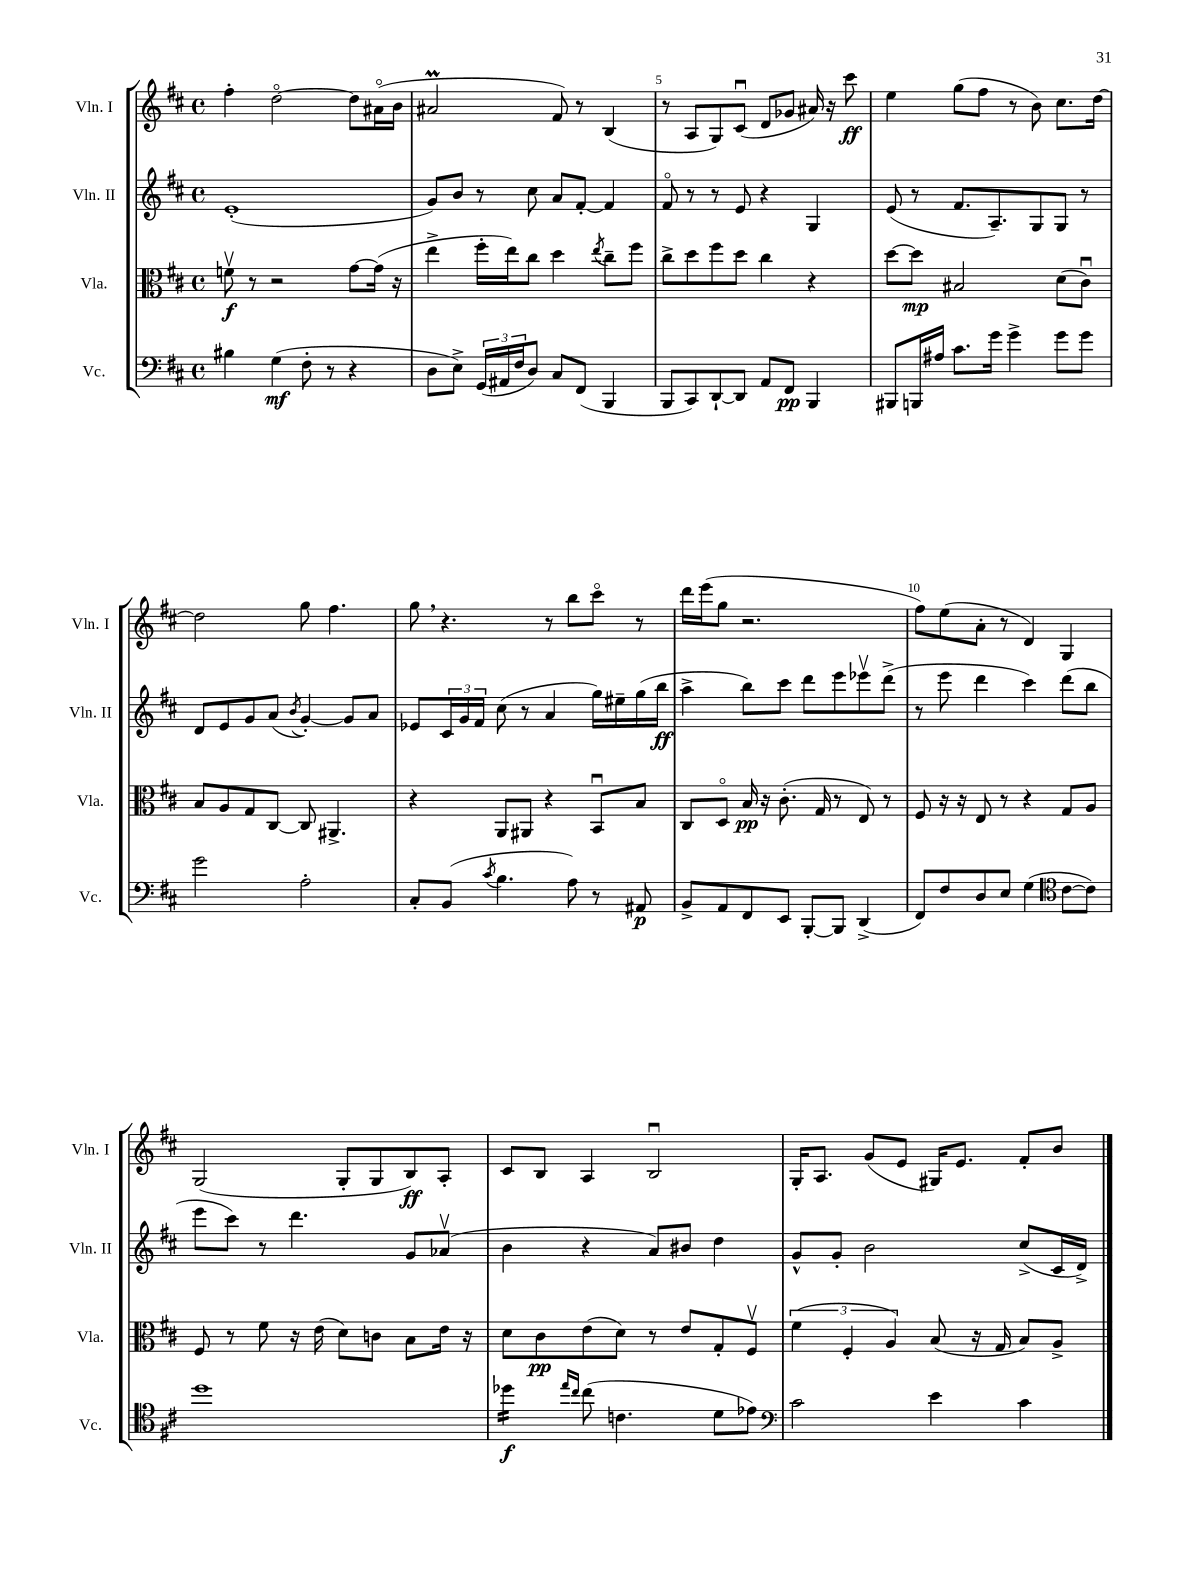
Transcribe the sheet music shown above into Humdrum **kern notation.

**kern	**kern	**kern	**kern
*staff4	*staff3	*staff2	*staff1
*clefF4	*clefC3	*clefG2	*clefG2
*k[f#c#]	*k[f#c#]	*k[f#c#]	*k[f#c#]
*M4/4	*M4/4	*M4/4	*M4/4
*met(c)	*met(c)	*met(c)	*met(c)
4B#	8fv	(1e'	4ff#'
.	8r	.	.
(4G	2r	.	[2ddo
8F#'	.	.	.
8r	.	.	.
4r	[8g	.	8dd]
.	(16g]	.	(16a#o
.	16r	.	16b
=	=	=	=
8D	4ee^	8g)	2a#
8E^)	.	8b	.
(24GG	16ff#'	8r	.
24AA#	.	.	.
.	16ee)	.	.
24F#	.	.	.
8D)	8cc#	8cc#	.
8C#	4dd	8a	8f#)
(8FF#	.	[8f#'	8r
.	8qee	.	.
4BBB	8cc#~	4f#]	(4B
.	8ff#	.	.
=	=	=	=
8BBB	8cc#^	8f#o	8r
8CC#)	8dd	8r	8A
[8DD`	8ff#	8r	8G)
8DD]	8dd	8e	(8c#u
8AA	4cc#	4r	8d
8FF#	.	.	8g-
4BBB	4r	4G	16a#)
.	.	.	16r
.	.	.	8ccc#
=	=	=	=
8BBB#	[8dd	(8e	4ee
16BBB	8dd]	8r	.
16A#	.	.	.
8.c#	2B#	8.f#	(8gg
.	.	.	8ff#
16g	.	8.A~)	.
4g^	.	.	8r
.	.	8G	8b)
8g	(8d	8G	8.cc#
8g	8c#u)	8r	.
.	.	.	[16dd
=	=	=	=
2g	8B	8d	2dd]
.	8A	8e	.
.	8G	8g	.
.	[8C#	(8a	.
.	.	8qb	.
2A'	8C#]	[4g')	8gg
.	4.AA#^	.	4.ff#
.	.	8g]	.
.	.	8a	.
=	=	=	=
8C#'	4r	8e-	8gg
(8BB	.	24c#	4.r
.	.	24g	.
.	.	24f#	.
8qc#	.	.	.
4.B	8AA	(8cc#	.
.	8AA#	8r	.
.	4r	4a	8r
8A)	.	.	8bb
8r	8BBu	16gg)	8ccc#o
.	.	16ee#~	.
8AA#	8B	(16gg	8r
.	.	16bb	.
=	=	=	=
8BB^	8C#	4aa^	16ddd
.	.	.	(16eee
8AA	8Do	.	8gg
8FF#	16B	8bb)	2.r
.	16r	.	.
8EE	(8.c#'	8ccc#	.
[8BBB'	.	8ddd	.
.	16G	.	.
8BBB]	8r	8eee	.
(4DD^	8E)	8eee-v	.
.	8r	(8ddd^	.
=	=	=	=
8FF#)	8F#	8r	8ff#)
8F#	16r	8eee	(8ee
.	16r	.	.
8D	8E	4ddd	8a'
8E	8r	.	8r
(4G	4r	4ccc#)	4d)
*clefC4	*	*	*
[8c#	8G	(8ddd	4G
8c#])	8A	8bb	.
=	=	=	=
1dd	8F#	8eee	(2G
.	8r	8ccc#)	.
.	8f#	8r	.
.	16r	4.ddd	.
.	(16e	.	.
.	8d)	.	8G'
.	8c	.	8G
.	8B	8g	8B)
.	16e	(8a-v	8A'
.	16r	.	.
=	=	=	=
4dd-	8d	4b	8c#
.	8c#	.	8B
16qqee	.	.	.
16qqcc#	.	.	.
(8cc#	(8e	4r	4A
4.c	8d)	.	.
.	8r	8a)	2Bu
.	8e	8b#	.
8d	8G'	4dd	.
8e-)	8F#v	.	.
=	=	=	=
*clefF4	*	*	*
2c#	(6f#	8g^^	16G'
.	.	.	8.A
.	.	8g'	.
.	6F#'	.	.
.	.	2b	(8g
.	6A)	.	.
.	.	.	8e
4e	(8B	.	16G#)
.	.	.	8.e
.	16r	.	.
.	16G	.	.
4c#	8B)	(8cc#^	8f#'
.	8A^	16c#	8b
.	.	16d^)	.
==	==	==	==
*-	*-	*-	*-
